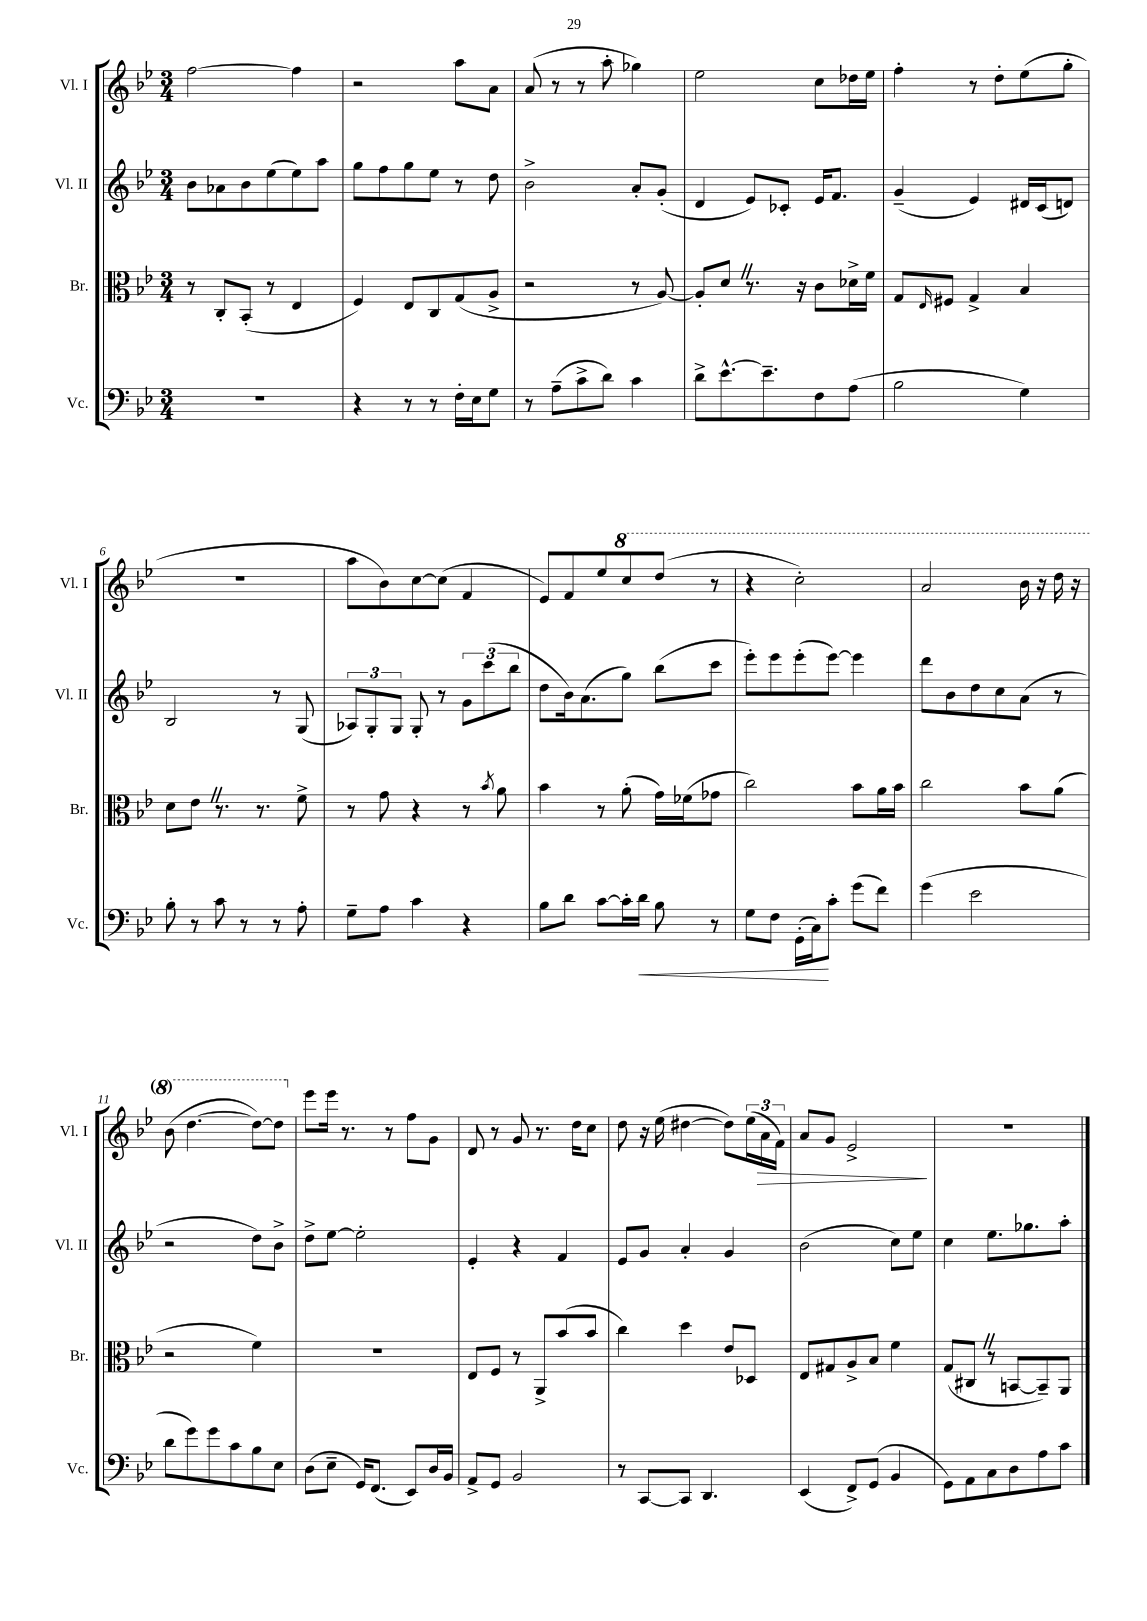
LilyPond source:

<<
\new StaffGroup <<
\new Staff = "s0" \with { instrumentName = "Vl. I" shortInstrumentName = "Vl. I" } {
    \clef treble \key bes \major \numericTimeSignature \time 3/4
    f''2~ f''4 |
    r2 a''8 a'8 |
    a'8( r8 r8 a''8-. ges''4) |
    ees''2 c''8 des''16 ees''16 |
    f''4-. r8 d''8-. ees''8( g''8-. |
    R2. |
    a''8 bes'8) c''8~ c''8( f'4 |
    ees'8) f'8 ees''8 \ottava #1 c'''8 d'''8( r8 |
    r4 c'''2-.) |
    a''2 bes''16 r16 d'''16 r16 |
    bes''8( d'''4.~ d'''8~) d'''8 \ottava #0 |
    ees'''8 ees'''16 r8. r8 f''8 g'8 |
    d'8 r8 g'8 r8. d''16 c''8 |
    d''8 r16 ees''16( dis''4~ dis''8) \tuplet 3/2 { ees''16( a'16\> f'16) } |
    a'8 g'8 ees'2->\! |
    R2. \bar "|." |
}
\new Staff = "s1" \with { instrumentName = "Vl. II" shortInstrumentName = "Vl. II" } {
    \clef treble \key bes \major \numericTimeSignature \time 3/4
    bes'8 aes'8 bes'8 ees''8( ees''8) a''8 |
    g''8 f''8 g''8 ees''8 r8 d''8 |
    bes'2-> a'8-. g'8-.( |
    d'4 ees'8) ces'8-. ees'16 f'8. |
    g'4--( ees'4) dis'16 c'16( d'8) |
    bes2 r8 g8( |
    \tuplet 3/2 { aes8) g8-. g8 } g8-. r8 \tuplet 3/2 { g'8 c'''8( bes''8 } |
    d''8 bes'16) a'8.( g''8) bes''8( c'''8 |
    ees'''8-.) ees'''8 ees'''8-.( ees'''8~) ees'''4 |
    d'''8 bes'8 d''8 c''8 a'8( r8 |
    r2 d''8) bes'8-> |
    d''8-> ees''8~ ees''2-. |
    ees'4-. r4 f'4 |
    ees'8 g'8 a'4-. g'4 |
    bes'2( c''8) ees''8 |
    c''4 ees''8. ges''8. a''8-. \bar "|." |
}
\new Staff = "s2" \with { instrumentName = "Br." shortInstrumentName = "Br." } {
    \clef alto \key bes \major \numericTimeSignature \time 3/4
    r8 c8-. bes,8-.( r8 ees4 |
    f4) ees8 c8 g8( a8-> |
    r2 r8 a8~) |
    a8-. d'8 \once \override BreathingSign.text = \markup { \musicglyph "scripts.caesura.straight" } \breathe r8. r16 c'8 des'16-> f'16 |
    g8 \grace { ees16 } fis8 g4-> bes4 |
    d'8 ees'8 \once \override BreathingSign.text = \markup { \musicglyph "scripts.caesura.straight" } \breathe r8. r8. f'8-> |
    r8 g'8 r4 r8 \acciaccatura { bes'8 } a'8 |
    bes'4 r8 a'8-.( g'16) fes'16( ges'8 |
    c''2) bes'8 a'16 bes'16 |
    c''2 bes'8 a'8( |
    r2 f'4) |
    R2. |
    ees8 f8 r8 a,8-> bes'8( bes'8 |
    c''4) d''4 ees'8 des8 |
    ees8 gis8 a8-> bes8 f'4 |
    g8( cis8 \once \override BreathingSign.text = \markup { \musicglyph "scripts.caesura.straight" } \breathe r8 b,8~ b,8--) a,8 \bar "|." |
}
\new Staff = "s3" \with { instrumentName = "Vc." shortInstrumentName = "Vc." } {
    \clef bass \key bes \major \numericTimeSignature \time 3/4
    R2. |
    r4 r8 r8 f16-. ees16 g8 |
    r8 a8--( c'8-> d'8) c'4 |
    d'8-> ees'8.~-^ ees'8.-- f8 a8( |
    bes2 g4) |
    bes8-. r8 c'8 r8 r8 a8-. |
    g8-- a8 c'4 r4 |
    bes8 d'8 c'8~ c'16-. d'16\< bes8 r8 |
    g8 f8 g,16-.( c16\!) c'8-. g'8( f'8) |
    g'4( ees'2 |
    d'8 g'8) g'8 c'8 bes8 ees8 |
    d8( ees8-- g,16) f,8.( ees,8) d16 bes,16 |
    a,8-> g,8 bes,2 |
    r8 c,8~ c,8 d,4. |
    ees,4( f,8->) g,8( bes,4 |
    g,8) a,8 c8 d8 a8 c'8 \bar "|." |
}
>>
>>
